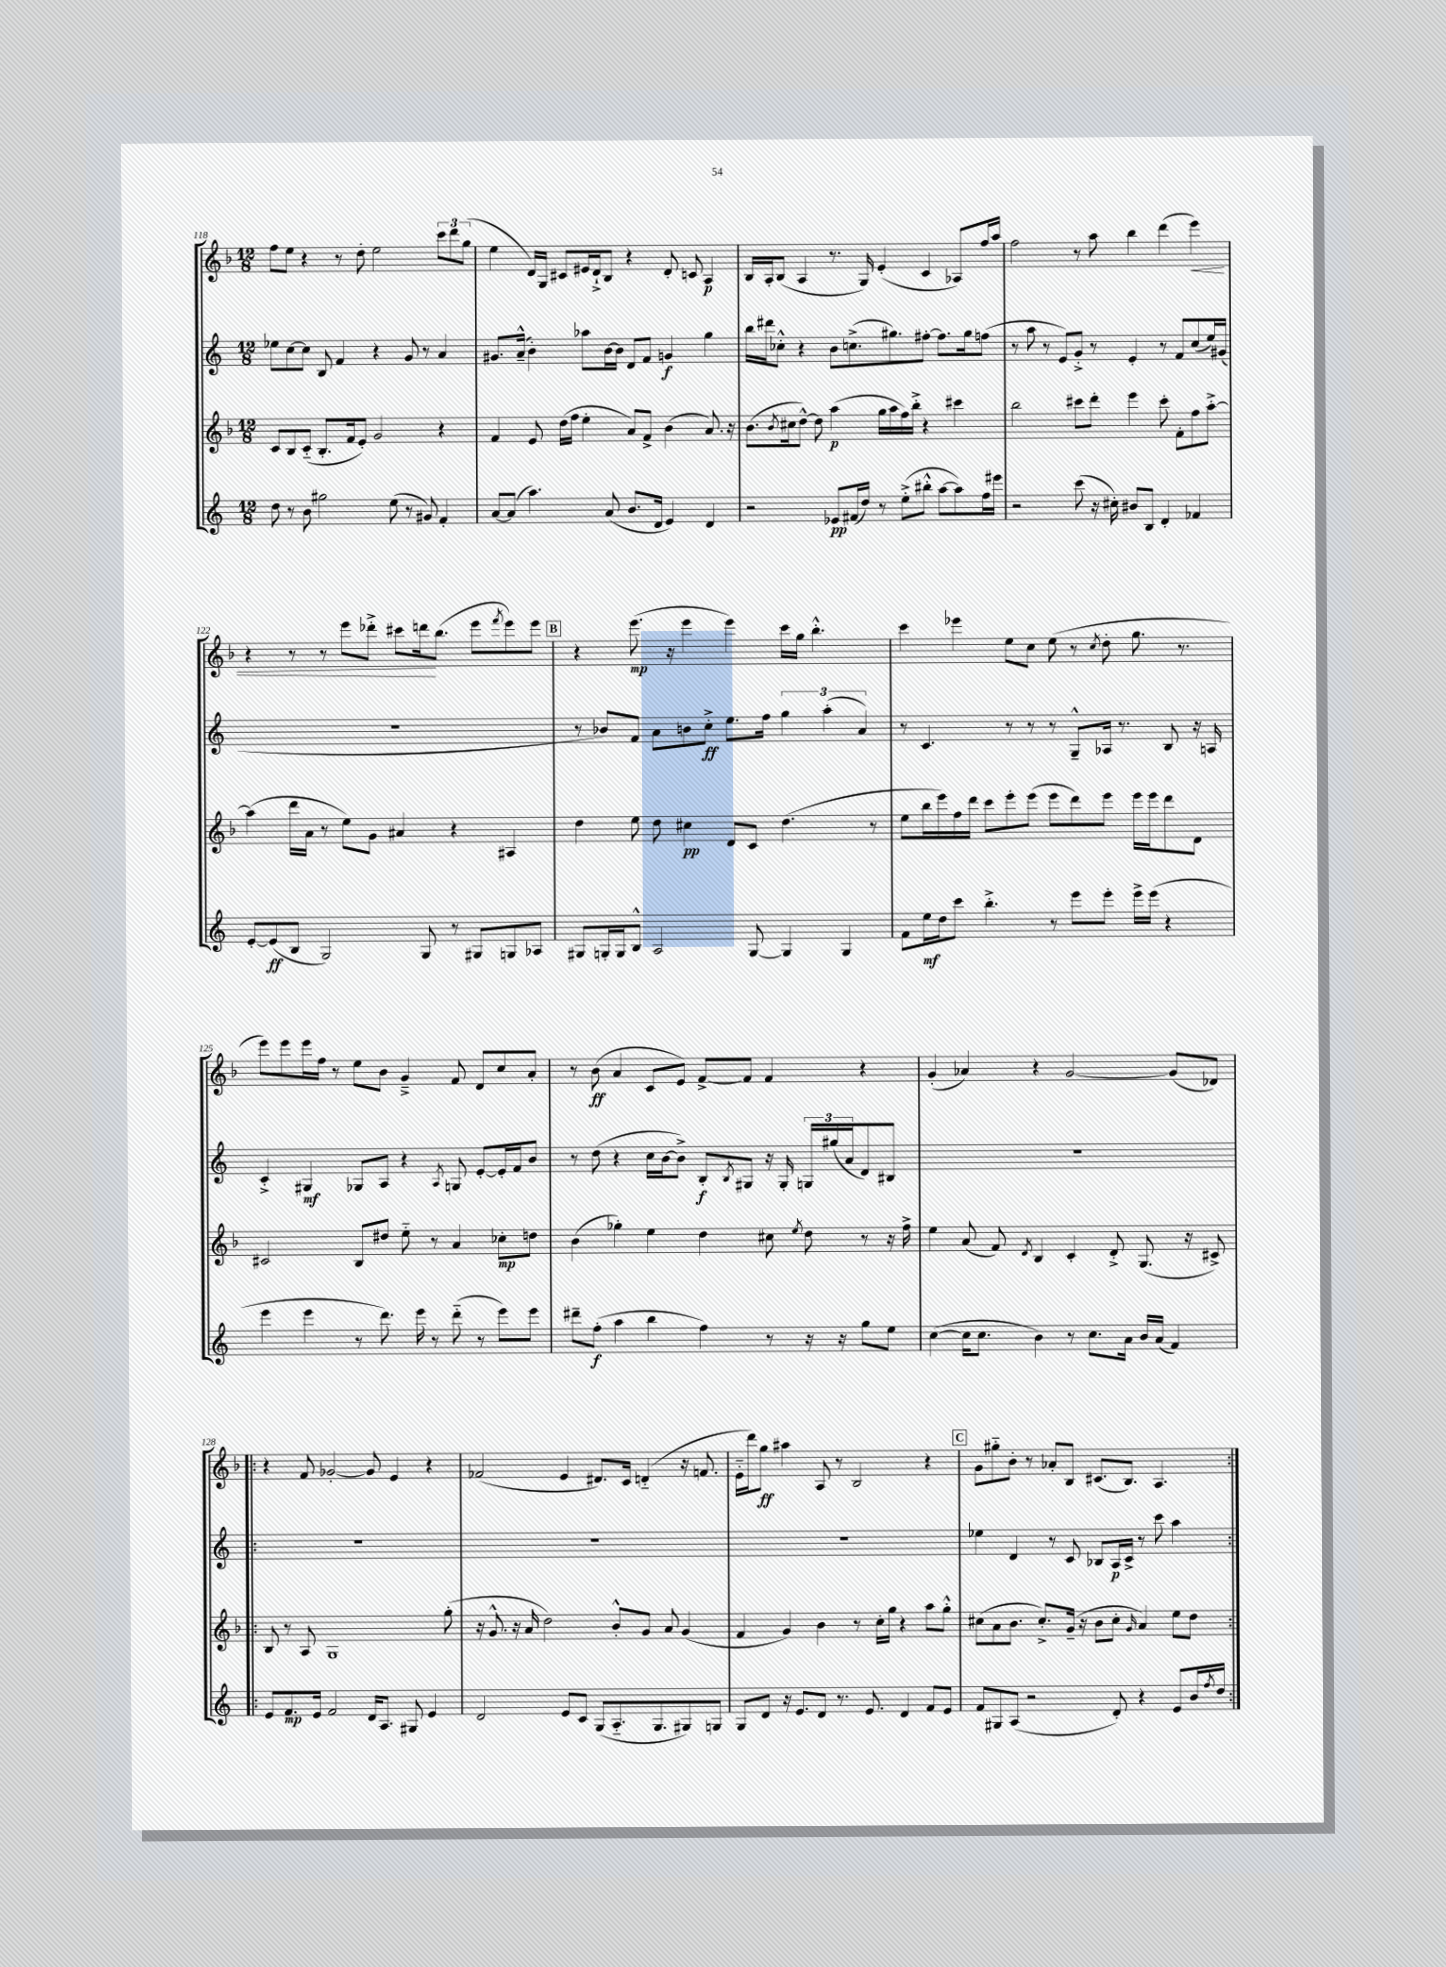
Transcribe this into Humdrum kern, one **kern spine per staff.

**kern	**kern	**kern	**kern
*staff4	*staff3	*staff2	*staff1
*clefG2	*clefG2	*clefG2	*clefG2
*k[]	*k[b-]	*k[]	*k[b-]
*M12/8	*M12/8	*M12/8	*M12/8
8dd	8c	8ee-	8ff
8r	8B-	[8cc	8ee
8b	(8c'~	8cc]	4r
2gg#	8.B-'	8B	.
.	.	4f	8r
.	16f	.	.
.	8e')	.	8dd'
.	2g	4r	2ee
(8ee	.	.	.
8r	.	8g	.
8g#)	.	8r	.
4f'	4r	4a	12ccc
.	.	.	12ddd
.	.	.	(12gg
=	=	=	=
[8a	4f	8.g#	4ee
(8a]	.	.	.
.	.	(16a~^^	.
4.aa)	8e	4b')	16d)
.	.	.	16G
.	(16dd	.	8c#
.	16ff	.	.
.	4ee'	8aa-	16e#
.	.	.	16d`^
(8a	.	[16b	8B-
.	.	16b]	.
8.b	8a)	8d	4r
.	8f^	8f	.
16d	.	.	.
4e)	(4b-	4g	8d'
.	.	.	8c
4d	8.a)	4gg	4A
.	16r	.	.
=	=	=	=
2r	(8.b-	16bb	16B-
.	.	16ddd#	16A'
.	.	8cc-'^^	(8B-
.	8qb-	.	.
.	16cc#	.	.
.	[8dd^^)	4r	4A
.	8dd]	.	.
8e-	(4aa	8b	8.r
(16f#	.	(8.cc^	.
16dd)	.	.	16G)
8r	16gg	.	(4e'
.	16aa	8.gg#)	.
(8ee'^	16ff)	.	.
.	16bb-'^	.	.
8bb#'^^	4r	[8ff#'	4c
[8aa	.	8.ff#]	.
8aa])	4ccc#	.	8A-)
.	.	16gg#	.
16ff	.	(8ff	16ff
16eee#	.	.	16aa
=	=	=	=
2r	2bb-	8r	2ff
.	.	8aa	.
.	.	8r	.
.	.	8e)	.
(8ccc	8ccc#	8g'^	8r
16r	8ddd'	8r	8aa
16cc#')	.	.	.
8b#	4eee	4e'	4bb-
8B	.	.	.
4d'	8ccc#'	8r	(4ddd
.	8f'	8f	.
4f-	8ff	(8cc	4eee)
.	[8aa'^	16ee)	.
.	.	(16g#	.
=	=	=	=
[8e'	(4aa]	1.r	4r
(8e]	.	.	.
8B	16ddd	.	8r
.	16a	.	.
2G)	8r	.	8r
.	8ee)	.	8eee
.	8g	.	8ddd-'^
.	4a#	.	8ccc#
8G	.	.	16ddd
.	.	.	(8.bb-
8r	4r	.	.
8G#	.	.	8eee
.	.	.	8qfff
8G	4A#	.	8eee)
8A-	.	.	8eee
=	=	=	=
8G#	4dd	8r	4r
16G'	.	8b-)	.
16G	.	.	.
8B^^	8ee	8f	(8.eee
2A	8dd	8a	.
.	.	.	16r
.	4cc#	8b	4eee
.	.	8cc'^	.
.	8d	8.ee	4eee)
[8G	8c	.	.
.	.	16ff	.
4G]	(4.dd	6gg	16ccc
.	.	.	16gg
.	.	.	4.bb-'^^
.	.	(6aa'	.
4G	.	.	.
.	.	6a)	.
.	8r	.	.
=	=	=	=
8f	8ee	8r	4ccc
16ee	16bb-	4.c	.
16dd	16eee)	.	.
8ccc	16ff	.	4eee-
.	16ddd	.	.
4.bb'^	8ccc	.	.
.	8eee'	8r	8ee
.	(8eee	8r	8cc
8r	8eee	8r	(8ee
8eee	8ddd)	8G~^^	8r
.	.	.	8qcc
8eee'	8eee	16A-	8dd'
.	.	8.r	.
16eee^	16eee	.	8.gg
(16eee	16eee	.	.
4r	8ddd	8B	.
.	.	.	8.r
.	8d	16r	.
.	.	16A	.
=	=	=	=
4eee	2c#	4c'^	8eee)
.	.	.	8eee
4eee	.	4G#	16eee
.	.	.	16ff
.	.	.	8r
8r	8B-	8G-	8ee
8.ddd)	8dd#	8A	8b-
.	8ee'~	4r	4g~^
16eee	.	.	.
8r	8r	.	.
.	.	8qA	.
(8ddd'~	4a	8G	8f
8r	.	[8e'	8d
8eee)	8cc-'	16e']	8cc
.	.	16f	.
8eee	8dd	8b	8a'
=	=	=	=
8ddd#~	(4b-	8r	8r
(8ff'	.	(8dd	(8b-
4aa	4gg-')	4r	4a
4bb	4ee	16cc	8c
.	.	[16b	.
.	.	8b^])	8e)
4ff)	4dd	8B'	[8f^
.	.	8qB	.
.	.	8G#	8f]
8r	8cc#	16r	4f
.	.	16G#'	.
.	8qee	.	.
16r	8dd	24G	.
.	.	(24gg#	.
16r	.	.	.
.	.	24a	.
8gg	8r	8d)	4r
8ee	16r	8B#	.
.	16ff^	.	.
=	=	=	=
([4cc	4ee	1.r	(4g'
16cc]	(8a	.	4a-)
8.cc	.	.	.
.	8f)	.	.
.	8qd	.	.
4b)	4B-	.	4r
8r	4c'	.	[2g
8.cc	.	.	.
.	8d'^	.	.
16a	.	.	.
16b	(8.G	.	.
(16a	.	.	.
4f)	.	.	(8g]
.	16r	.	.
.	8c#^)	.	8d-)
=!|:	=!|:	=!|:	=!|:
8e	8B-	1.r	4r
8.f	8r	.	.
.	8A	.	8f
16e	.	.	.
2f	1G	.	[2g-'
16d	.	.	8g-]
8.A	.	.	.
.	.	.	4e
8G#	.	.	.
4e	.	.	4r
.	(8gg'	.	.
=	=	=	=
2d	16r	1.r	(2f-
.	8.g^^	.	.
.	16r	.	.
.	16a	.	.
.	2dd)	.	.
8e	.	.	4e
8c	.	.	.
(8G	.	.	8.d#)
8.A'~	8b-'^^	.	.
.	.	.	16c
.	8g	.	(4d'~
8.G	.	.	.
.	8a	.	.
8G#)	(4g	.	16r
.	.	.	8.f
8G	.	.	.
=	=	=	=
8G	4f	1.r	16e'~
.	.	.	16ddd)
8d	.	.	8gg
16r	4g)	.	4aa#
8.e	.	.	.
8d	4b-	.	8A
8.r	.	.	8r
.	8r	.	2B-
8.e	.	.	.
.	16cc'	.	.
.	16gg	.	.
4d	4r	.	.
8f	8aa	.	4r
8e	8gg'^^	.	.
=	=	=	=
8f	(8cc#	4ee-	8g
8G#	8a	.	8gg#'~
(8A	8.b-	4d	8b-'
2r	.	.	8r
.	8.cc#'^)	.	.
.	.	8r	8a-'
.	(16g~	8c	8B-
.	16r	.	.
.	8b-	8B-	(8.c#
8d')	8cc#'	16A	.
.	.	16c^	8.B-)
.	16qqg	.	.
4r	4a)	8r	.
.	.	8ccc	4.A
8e	8ee	4aa	.
16b	8dd	.	.
8qff	.	.	.
16dd	.	.	.
==:|!	==:|!	==:|!	==:|!
*-	*-	*-	*-
